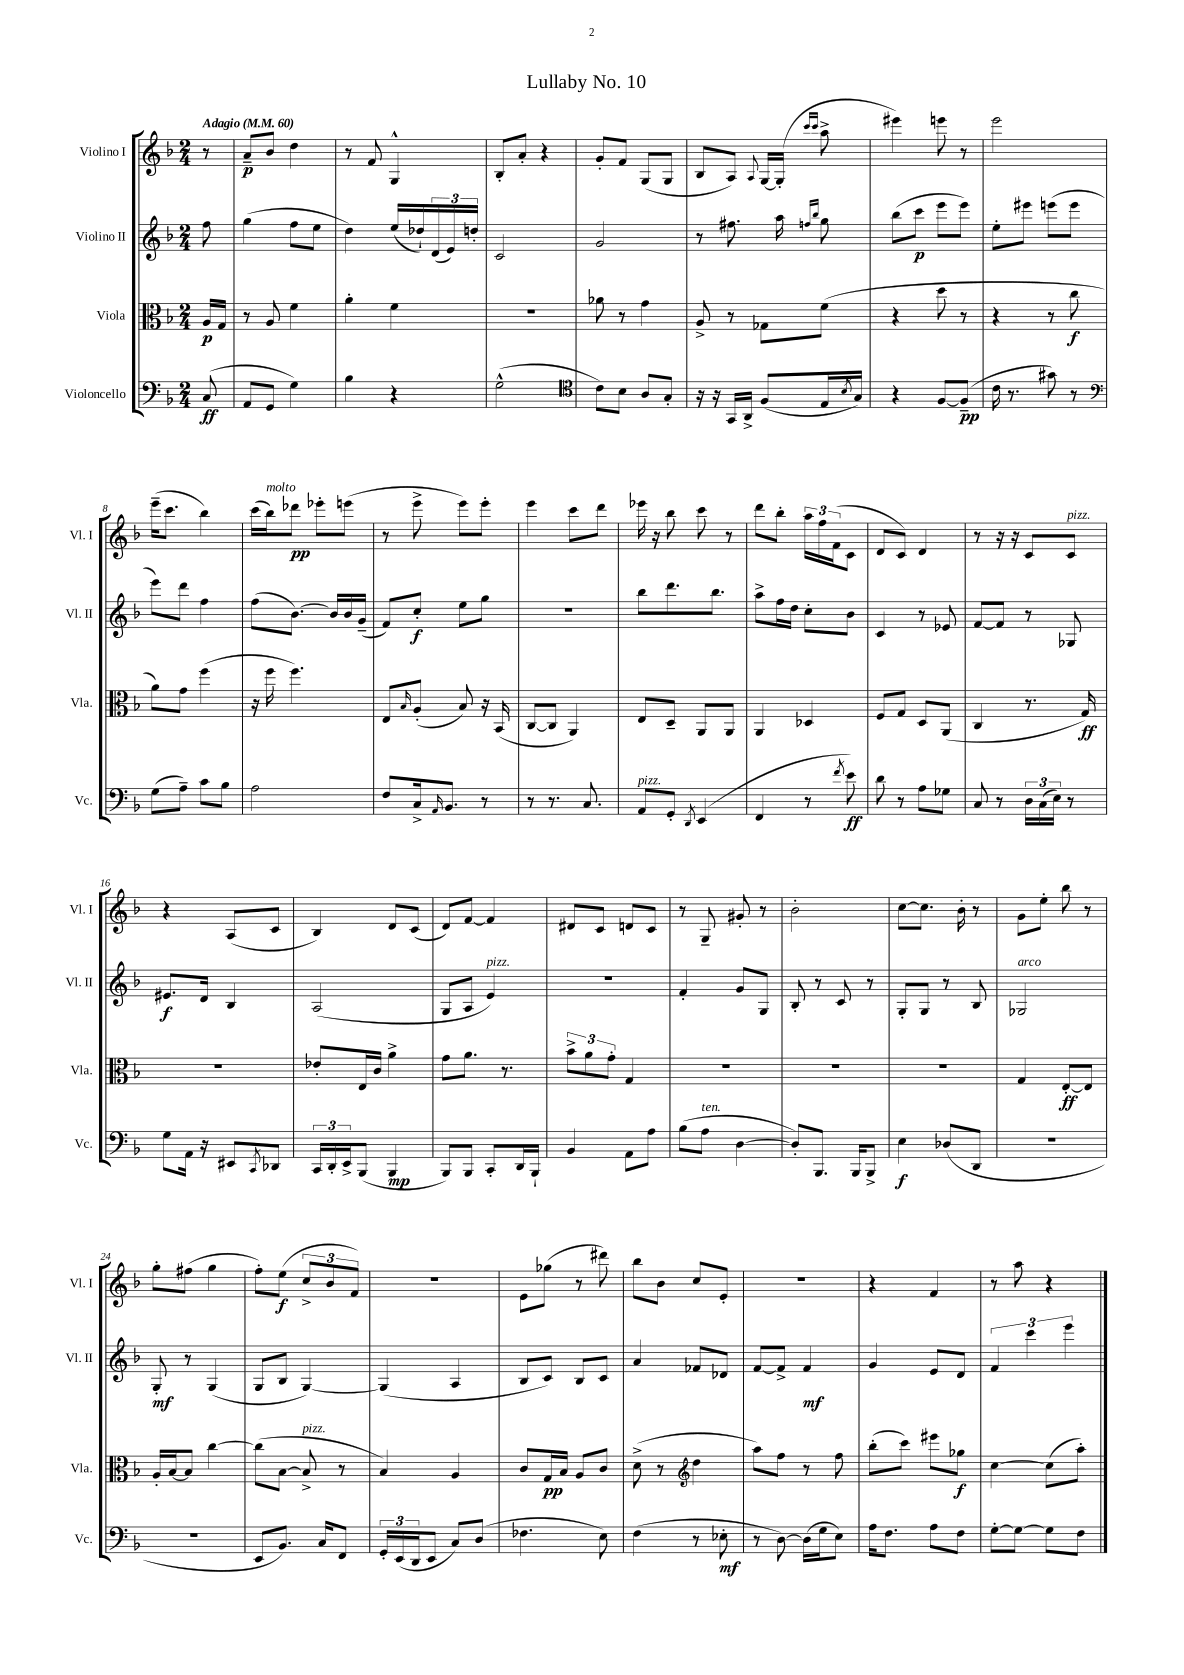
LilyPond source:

\header { title = "Lullaby No. 10" }
<<
\new StaffGroup <<
\new Staff = "s0" \with { instrumentName = "Violino I" shortInstrumentName = "Vl. I" } {
    \clef treble \key f \major \numericTimeSignature \time 2/4 \partial 8 \tempo "Adagio" 4 = 60
    r8 |
    a'8--\p bes'8 d''4 |
    r8 f'8 g4-^ |
    bes8-. a'8-. r4 |
    g'8-. f'8 g8( g8 |
    bes8 a8) \appoggiatura { a8 } g16~ g16-.( \grace { c'''16 c'''16 } a''8-> |
    eis'''4) e'''8 r8 |
    e'''2 |
    e'''16--( c'''8. bes''4) |
    c'''16( bes''16^\markup { \italic "molto" }) des'''8\pp ees'''8-. e'''8( |
    r8 e'''8-> e'''8) e'''8-. |
    e'''4 c'''8 d'''8 |
    ees'''16 r16 bes''8 c'''8 r8 |
    d'''8 bes''8-. \tuplet 3/2 { a''16 f''16 f'16( } c'8 |
    d'8 c'8) d'4 |
    r8 r16 r16 c'8 c'8^\markup { \italic "pizz." } |
    r4 a8( c'8 |
    bes4) d'8 c'8( |
    d'8) f'8~ f'4 |
    dis'8 c'8 d'8 c'8 |
    r8 g8-- gis'8-. r8 |
    bes'2-. |
    c''8~ c''8. bes'16-. r8 |
    g'8 e''8-. bes''8 r8 |
    g''8-. fis''8( g''4 |
    f''8-.) e''8\f( \tuplet 3/2 { c''8-> bes'8 f'8) } |
    R2 |
    e'8 ges''8( r8 dis'''8) |
    bes''8 bes'8 c''8 e'8-. |
    r2 |
    r4 f'4 |
    r8 a''8 r4 \bar "|." |
}
\new Staff = "s1" \with { instrumentName = "Violino II" shortInstrumentName = "Vl. II" } {
    \clef treble \key f \major \numericTimeSignature \time 2/4 \partial 8
    f''8 |
    g''4( f''8 e''8 |
    d''4) e''16( des''16-!) \tuplet 3/2 { d'16( e'16) d''16-. } |
    c'2 |
    g'2 |
    r8 fis''8. a''16 \grace { f''16 bes''16 } g''8 |
    bes''8( c'''8\p e'''8 e'''8) |
    e''8-. eis'''8 e'''8( e'''8 |
    e'''8) d'''8 f''4 |
    f''8( bes'8.~) bes'16 bes'16 g'16--( |
    f'8) c''8-.\f e''8 g''8 |
    r2 |
    bes''8 d'''8. bes''8. |
    a''8-> f''16 d''16 c''8-. bes'8 |
    c'4 r8 ees'8 |
    f'8~ f'8 r8 ges8 |
    eis'8.\f d'16 bes4 |
    a2( |
    g8 a8 e'4^\markup { \italic "pizz." }) |
    r2 |
    f'4-. g'8 g8 |
    bes8-. r8 c'8 r8 |
    g8-. g8 r8 bes8 |
    ges2^\markup { \italic "arco" } |
    g8-.\mf r8 g4( |
    g8 bes8 g4~) |
    g4( a4 |
    bes8 c'8) bes8 c'8 |
    a'4 fes'8 des'8 |
    f'8~ f'8-> f'4\mf |
    g'4 e'8 d'8 |
    \tuplet 3/2 { f'4 c'''4 e'''4 } \bar "|." |
}
\new Staff = "s2" \with { instrumentName = "Viola" shortInstrumentName = "Vla." } {
    \clef alto \key f \major \numericTimeSignature \time 2/4 \partial 8
    a16\p g16 |
    r8 a8 f'4 |
    a'4-. f'4 |
    R2 |
    aes'8 r8 g'4 |
    a8-> r8 ges8 f'8( |
    r4 d''8 r8 |
    r4 r8 c''8\f |
    a'8) g'8 f''4( |
    r16 f''16 f''4.) |
    e8 \grace { bes16 } a8-.( bes8) r16 bes,16( |
    c8~ c8 a,4) |
    e8 d8-- a,8 a,8 |
    a,4 des4 |
    f8 g8 d8 a,8( |
    c4 r8. g16\ff) |
    r2 |
    ees'8-. e16 c'16 a'4-> |
    g'8 a'8. r8. |
    \tuplet 3/2 { bes'8-> a'8 g'8-. } g4 |
    R2 |
    R2 |
    r2 |
    g4 e8~-.\ff e8 |
    a16-. bes16~ bes8 c''4~ |
    c''8( bes8~ bes8->^\markup { \italic "pizz." } r8 |
    bes4) a4 |
    c'8 g16\pp bes16 a8 c'8 |
    d'8->( r8 \clef treble d''4 |
    a''8) f''8 r8 f''8 |
    bes''8-.( c'''8) eis'''8 ges''8\f |
    c''4~ c''8( a''8-.) \bar "|." |
}
\new Staff = "s3" \with { instrumentName = "Violoncello" shortInstrumentName = "Vc." } {
    \clef bass \key f \major \numericTimeSignature \time 2/4 \partial 8
    c8\ff( |
    a,8 g,8 g4) |
    bes4 r4 |
    g2-^( |
    \clef tenor c'8) bes8 a8 g8-. |
    r16 r16 g,16 a,16-> f8( e16 \acciaccatura { bes8 } g16) |
    r4 f8~ f8--\pp( |
    c'16 r8. gis'8) r8 |
    \clef bass g8( a8--) c'8 bes8 |
    a2 |
    f8 c16-> \grace { a,16 } bes,8. r8 |
    r8 r8. c8. |
    a,8^\markup { \italic "pizz." } g,8-. \acciaccatura { d,8 } e,4( |
    f,4 r8 \acciaccatura { f'8 } e'8\ff) |
    d'8 r8 a8 ges8 |
    c8 r8 \tuplet 3/2 { d16 c16( e16) } r8 |
    g8 a,16 r16 eis,8 \acciaccatura { c,8 } des,8 |
    \tuplet 3/2 { c,16 d,16-. e,16-> } bes,,8( bes,,4\mp |
    bes,,8) bes,,8 c,8-. d,16 bes,,16-! |
    bes,4 a,8 a8 |
    bes8( a8^\markup { \italic "ten." } d4~ |
    d8-.) bes,,8. bes,,16 bes,,8-> |
    e4\f des8( d,8 |
    r2 |
    R2 |
    e,8 bes,8.) c16 f,8 |
    \tuplet 3/2 { g,16-. e,16( d,16 } e,8 c8) d8( |
    fes4. e8) |
    f4( r8 ees8-.\mf |
    r8 d8~) d16( g16 e8) |
    a16 f8. a8 f8 |
    g8~-. g8~ g8 f8 \bar "|." |
}
>>
>>
